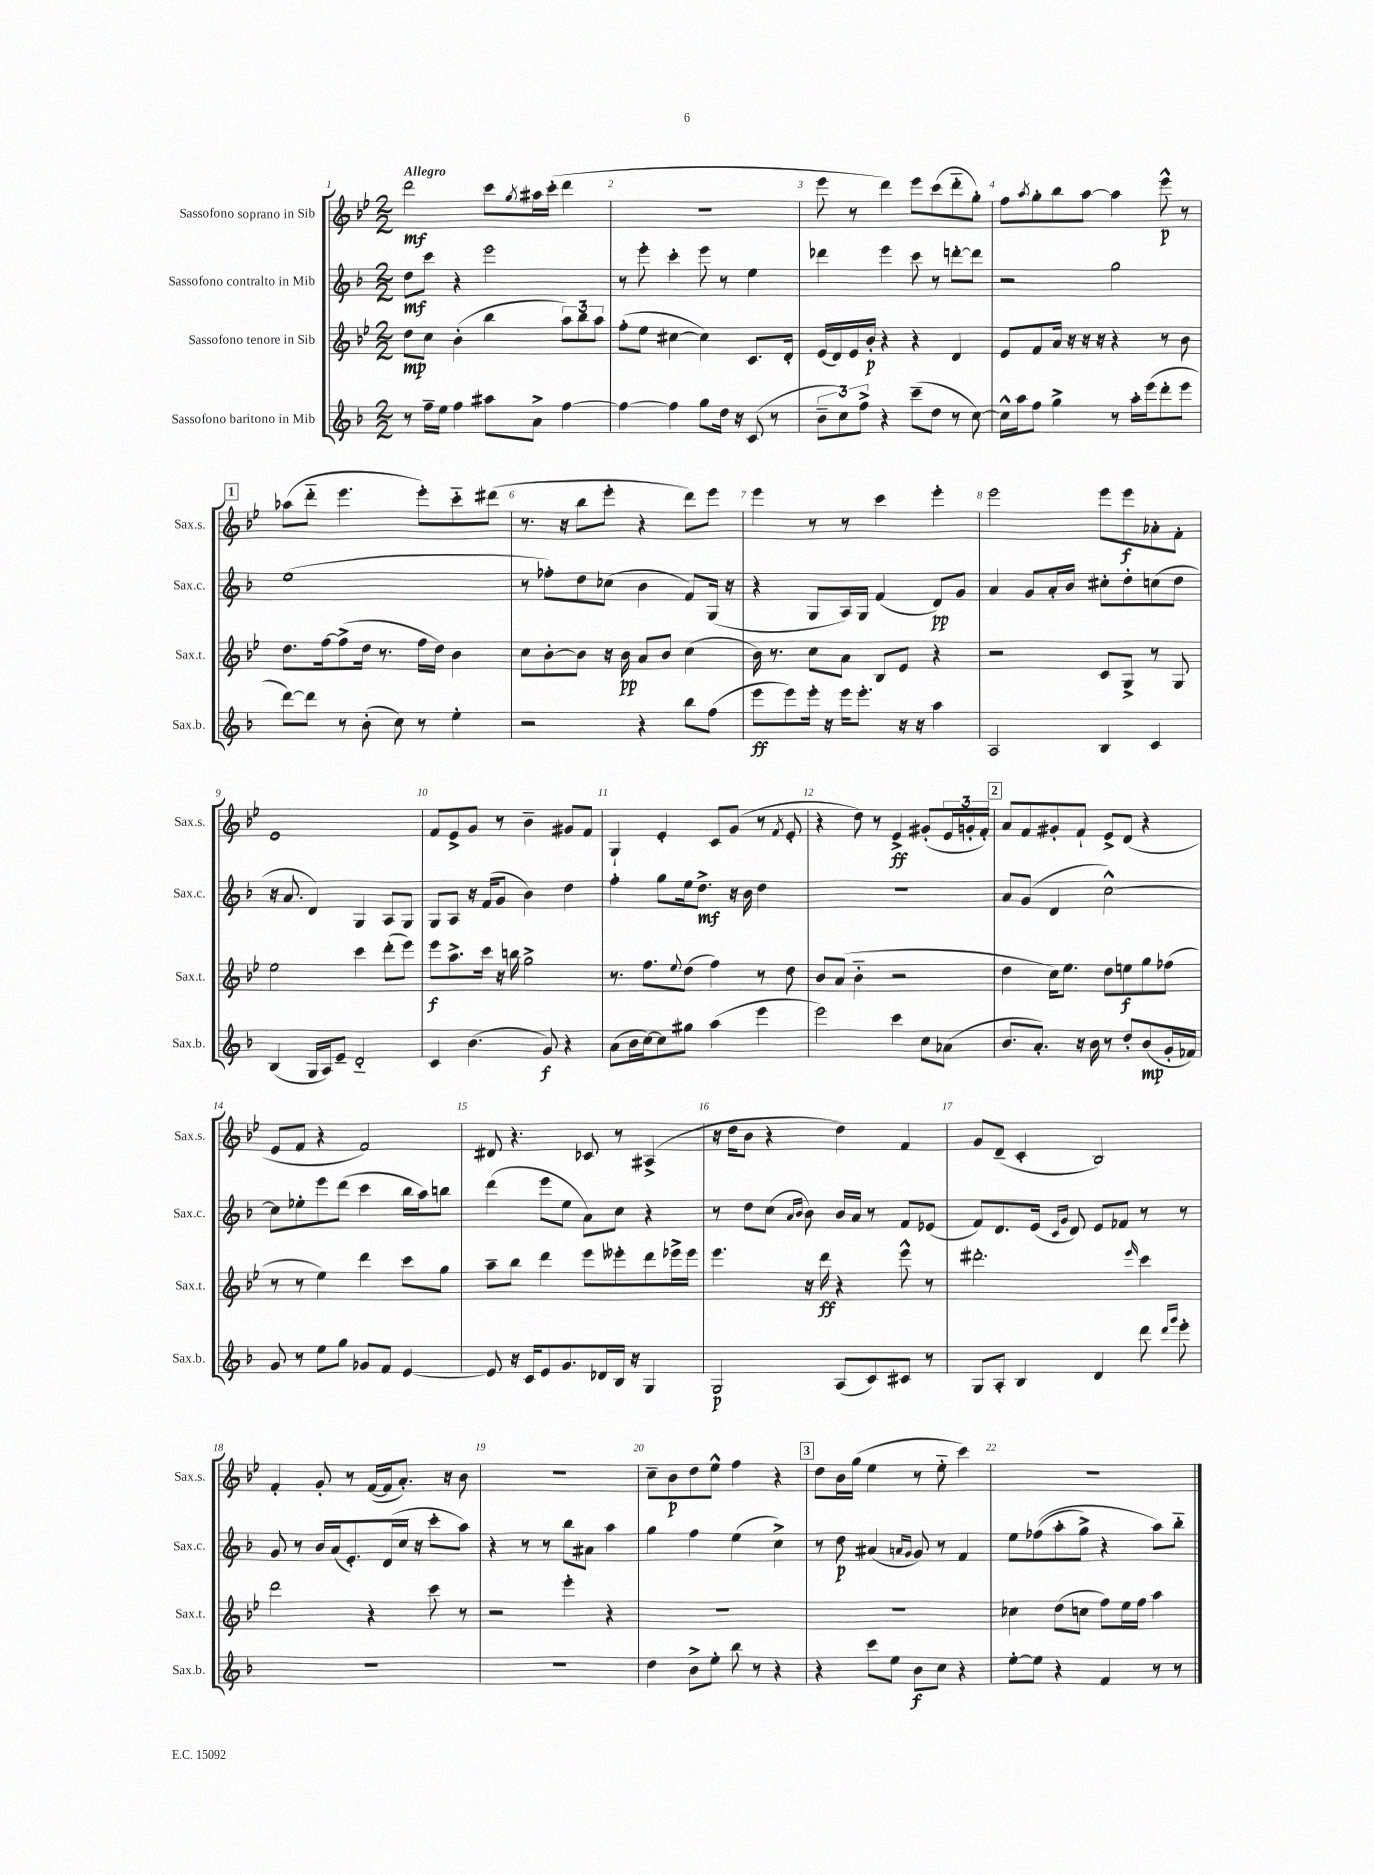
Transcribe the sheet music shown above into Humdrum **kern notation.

**kern	**kern	**kern	**kern
*staff4	*staff3	*staff2	*staff1
*clefG2	*clefG2	*clefG2	*clefG2
*k[b-]	*k[b-e-]	*k[b-]	*k[b-e-]
*M2/2	*M2/2	*M2/2	*M2/2
8r	8dd\L	8dd\L	2ddd\
16ff~\LL	8cc\J	8ccc\J	.
16ee\JJ	.	.	.
4ff\	(4b-'\	4r	.
8aa#\L	4bb-\	2eee\	8ccc\L
.	.	.	8qgg/
8a^\J	.	.	16aa#\L
.	.	.	(16ccc'\JJ
[4ff\	12aa\L)	.	4ddd\
.	12bb-\	.	.
.	12aa\J	.	.
=	=	=	=
4ff\_	(8ff'\L	8r	1r
.	8ee-\J	8eee'\	.
4ff\]	[4cc#\	4ccc'\	.
8gg\L	4cc#\])	8eee\	.
16dd\Jk	.	8r	.
16r	.	.	.
(8c/	8.c/L	4ee\	.
8r	.	.	.
.	16d'/Jk	.	.
=	=	=	=
12b-~\L	(16e-/LL	4ddd-\	8eee-\
.	16d/)	.	.
12cc\)	.	.	.
.	16e-/	.	8r
12ff^\J	.	.	.
.	16b-'/JJ	.	.
4r	4r	4eee\	4ddd\)
(8ccc~\L	4r	8ccc\	8eee-\L
8dd\J	.	8r	(8ccc\
8r	4d/	[8ddd'\L	8ddd'~\
[8cc\)	.	8ddd\]J	8gg'\J)
=	=	=	=
16cc^^\]LL	8e-/L	2r	8ff\L
16aa\J	.	.	.
.	.	.	8qaa/
8ff\J	8f/	.	8gg'\
4gg^\	16a/Jk	.	8bb-\
.	16r	.	.
.	16r	.	[8aa\J
.	16r	.	.
8r	4r	2gg\	4aa\]
16aa'\LL	.	.	.
(16eee\J	.	.	.
8ddd'\	8r	.	8eee-^^\
8eee\J	8b-\	.	8r
=	=	=	=
[8ddd\L)	8.dd\L	(1ee	(8aa-\L
8ddd\]J	.	.	8ddd'~\J
.	[16ff\k	.	.
8r	(8ff^\]	.	4.eee-\
(8b-'\	16dd\Jk	.	.
.	8.r	.	.
8cc\)	.	.	.
8r	16ff\LL	.	8eee-'\L)
.	16dd\JJ)	.	.
4ee'\	4b-\	.	8ccc'~\
.	.	.	(8ddd#\J
=	=	=	=
2r	8cc\L	8r	8.r
.	[8b-'\	8ff-'\L)	.
.	.	.	16r
.	8b-\]J	8dd\	8bb-\L
.	16r	(8cc-\J	8eee-'\J
.	16b-\	.	.
4r	8a/L	4b-\	4r
.	8b-/J	.	.
8bb-\L	(4cc\	8f/L)	8ddd\L)
(8ff\J	.	(16G/Jk	8eee-\J
.	.	16r	.
=	=	=	=
8eee\L	16b-\)	4r	4eee-\
.	8.r	.	.
8eee\)	.	.	.
16eee'\Jk	8cc\L	8G/L	8r
16r	.	.	.
16eee\LK	8a\J	16A/L)	8r
8.eee'\J	.	16G/JJ	.
.	8B-/L	(4f/	4ccc\
16r	8e-/J	.	.
16r	.	.	.
4aa\	4r	8d/L)	4eee-'\
.	.	8g/J	.
=	=	=	=
2A/	2r	4a/	2eee-\
.	.	8g/L	.
.	.	16a'/L	.
.	.	16b-/JJ	.
4B-/	8c/L	8cc#'\L	8eee-\L
.	8G^/J	8dd'\	8eee-\
4c/	8r	(8cc\	8a-'\
.	8G/	8dd\J	8f'\J
=	=	=	=
(4B-/	2ee-\	16r	1e-
.	.	8.a/	.
16G/LL	.	4d/)	.
16A/J)	.	.	.
8e~/J	.	.	.
2d'~/	4ccc\	4G/	.
.	(8ddd'\L	8A/L	.
.	8eee-\J)	8G/J	.
=	=	=	=
4c/	8eee-\L	8G/L	8f/L
.	8.aa^\	8A/J	8e-^/
(4.b-\	.	16r	8g/J
.	16ccc\Jk	(16f/LK	.
.	16r	8g/J	8r
.	16bb\	.	.
.	2gg^\	4b-\)	4b-~\
8g/)	.	.	.
4r	.	4dd\	8g#/L
.	.	.	8f/J
=	=	=	=
(8a\L	8.r	4ff'\	4G`/
16b-\L	.	.	.
[16cc\J)	8.ff\L	.	.
8cc\]	.	8gg\L	4e-'/
.	8qqee-/	.	.
8gg#\J	(8dd\J	16ee\k	.
.	.	8.dd^\J	.
(4aa\	4ff\)	.	8c/L
.	.	16r	(8g/J
.	.	16b-\	.
4eee\	8r	4dd\	8r
.	.	.	8qf/
.	8dd\	.	8e-'/
=	=	=	=
2eee\)	8b-/L	1r	4r
.	(8a/J	.	.
.	4b-'~\	.	8dd\)
.	.	.	8r
4ccc\	2r	.	4e-^/
8cc\L	.	.	(8g#'/L
(8a-\J	.	.	24e-/L
.	.	.	24g'/
.	.	.	24f'/JJ)
=	=	=	=
8.b-/L	4dd\	8a/L	8a/L
.	.	(8g/J	8f/
8.a'/J)	.	.	.
.	16cc\LK)	4d/	8g#'/
.	8.ee-\J	.	.
16r	.	.	8f`/J
16b-\	.	.	.
8r	8dd\L	[2cc^^\)	8e-^/L
8dd'/L	8ee\	.	(8d/J
(8b-/	8gg\	.	4r
16g'/L	(8ff-\J	.	.
16f-/JJ)	.	.	.
=	=	=	=
8g/	8r	8cc\]L	8e-/L
8r	8r	8ee-'\	8f/J
8ee\L	4ee-\)	8eee\	4r
8gg\J	.	(8ddd\J	.
8g-/L	4ddd\	4ccc\	2f/)
8f/J	.	.	.
[4e/	8ccc\L	16bb-\LL	.
.	.	16aa\J)	.
.	8gg\J	8bb\J	.
=	=	=	=
8e/]	8aa~\L	(4ddd\	8d#/
16r	8bb-\J	.	4.r
16c/LK	.	.	.
8e/	4ddd\	8eee\L	.
8.g/	.	8ee\J	.
.	8eee-\L	8a\L)	8c-/
16d-/L	.	.	.
16B-/JJ	8eee--'\	8cc\J	8r
16r	.	.	.
4G/	8ddd\	4r	(4A#^/
.	16eee-^\L	.	.
.	16eee-\JJ	.	.
=	=	=	=
2G/	4.eee-\	8r	16r
.	.	.	16dd\LK
.	.	8dd\L	8b-\J
.	.	(8cc\J	4r
.	.	16qqa/LL	.
.	.	16qqb-/JJ	.
.	16r	8b-\)	.
.	16ddd\	.	.
(8A/L	4r	16b-/LL	4dd\)
.	.	16a/JJ	.
8c/)	.	8r	.
8c#/J	8eee-^^\	8f/L	4f/
8r	8r	(8e-/J	.
=	=	=	=
8G/L	2.ddd#'\	8f/L)	8g/L
8A'/J	.	8.d/	(8d~/J
4B-/	.	.	4c'/
.	.	(16e/Jk	.
.	.	16qqc/LL	.
.	.	16qqg/JJ	.
.	.	8d/)	.
4d/	.	8e/L	2B-/)
.	.	8f-/J	.
.	16qqeee-/	.	.
8ddd\	4ccc\	8r	.
16qqddd/LL	.	.	.
16qqggg/JJ	.	.	.
8eee'\	.	8r	.
=	=	=	=
1r	2ddd\	8g/	4f'/
.	.	8r	.
.	.	16b-/LL	8g'/
.	.	(16a/J	.
.	.	8.e'/)	8r
.	4r	.	([16f/LL
.	.	(16d/L	16f/]J
.	.	16cc/JJ	8.a'/J)
.	.	16r	.
.	8ccc\	8ccc'\L	.
.	.	.	16r
.	8r	8aa\J)	8b-\
=	=	=	=
1r	2r	4r	1r
.	.	8r	.
.	.	8r	.
.	4eee-'\	8bb-\L	.
.	.	8a#\J	.
.	4r	4aa\	.
=	=	=	=
4dd\	1r	4gg\	8cc~\L
.	.	.	8b-\
8b-^\L	.	4ff\	8dd\
8ee'\J	.	.	8ee-^^\J
8bb-\	.	(4ee\	4ff\
8r	.	.	.
4r	.	4cc^\)	4r
=	=	=	=
4r	1r	8r	8dd\L
.	.	8dd\	16b-\L
.	.	.	(16gg\JJ
8ccc\L	.	(4a#/	4ee-\
8ee\J	.	.	.
.	.	16qqa/LL	.
.	.	16qqg/JJ	.
8b-\L	.	8g/)	8r
8cc\J	.	8r	8ee-'~\
4r	.	4f/	4ccc\)
=	=	=	=
[8ee'\L	4cc-\	8ee\L	1r
8ee\]J	.	&((8ff-\	.
4r	(8dd\L	8aa'\	.
.	8cc\J	8gg^\J)	.
4f/	8ff\L)	4r	.
.	16ee-\L	.	.
.	16ff\JJ	.	.
8r	4aa\	8aa\L&)	.
8r	.	8bb-'~\J	.
==	==	==	==
*-	*-	*-	*-
